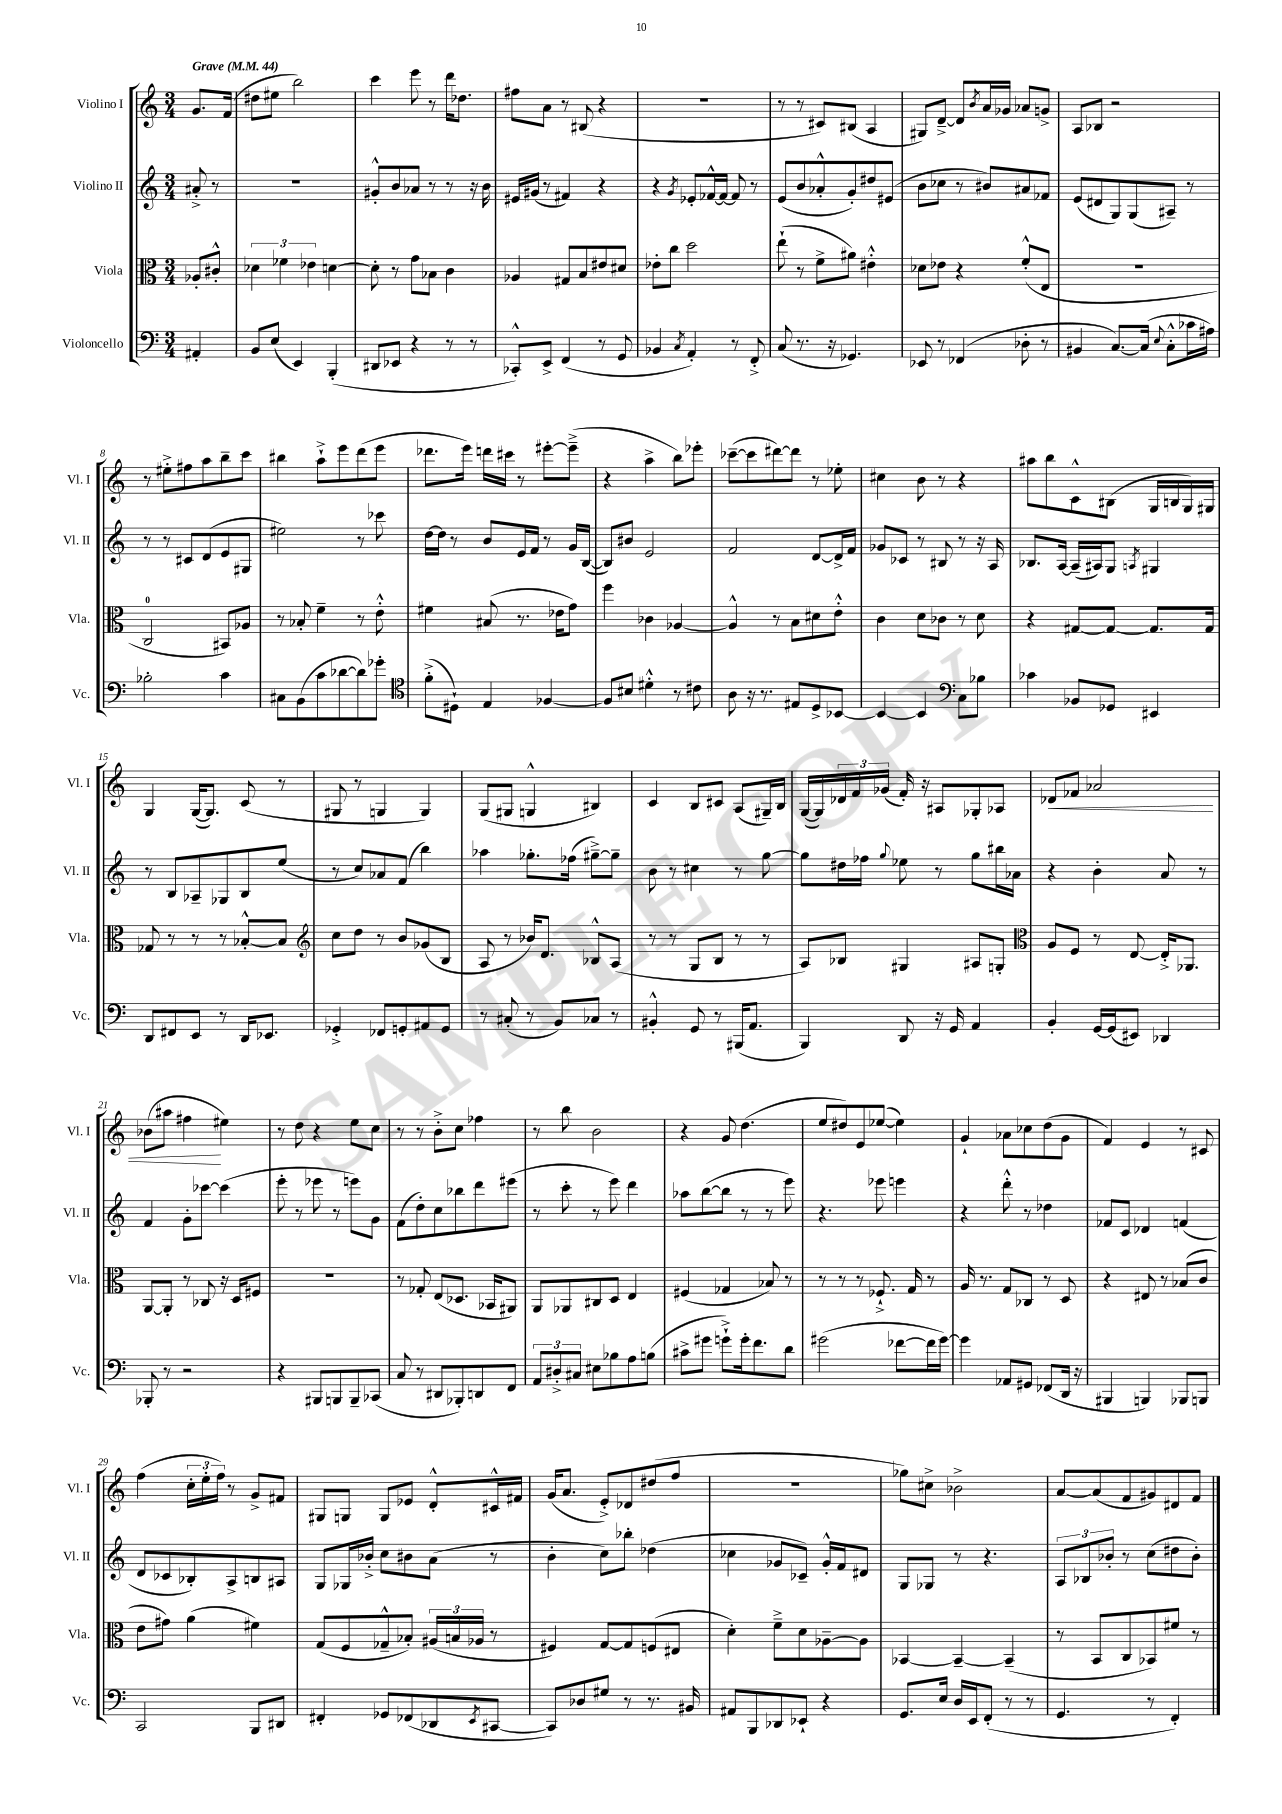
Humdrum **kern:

**kern	**kern	**kern	**kern
*staff4	*staff3	*staff2	*staff1
*clefF4	*clefC3	*clefG2	*clefG2
*k[]	*k[]	*k[]	*k[]
*M3/4	*M3/4	*M3/4	*M3/4
*MM44	*MM44	*MM44	*MM44
4AA#'	8A-'	8a#'^	8.g
.	8c#'^^	8r	.
.	.	.	(16f
=	=	=	=
8BB	6d-	2.r	8dd#
(8E	.	.	8ee#
.	6f-	.	.
4EE)	.	.	2bb)
.	6e-	.	.
(4BBB'	[4d	.	.
=	=	=	=
8DD#	8d']	8g#'^^	4ccc
8EE-	8r	8b	.
4r	8g	8a-	8eee
.	8B-	8r	8r
8r	4c	8r	16ddd
.	.	.	8.dd-
8r	.	16r	.
.	.	16b	.
=	=	=	=
8CC-'^^)	4A-	16e#	8ff#
.	.	(16g#	.
8EE^	.	8r	8a
(4FF	8G#	4f#)	8r
.	8B	.	(8B#
8r	8e#	4r	4r
8GG	8d#	.	.
=	=	=	=
4BB-	8e-'	4r	2.r
.	8cc	.	.
8qC	.	8qg	.
4AA')	2dd	8e-'	.
.	.	[16f-^^	.
.	.	16f-_	.
8r	.	8f-]	.
8FF'^	.	8r	.
=	=	=	=
(8C	(8ee`	(8e	8r
8.r	8r	8b	8r
.	8f^	8a-'^^	8c#)
16r	.	.	.
4.GG-)	8a#)	8g')	(8B#
.	4e#'^^	8dd#	4A
.	.	(8e#	.
=	=	=	=
8EE-	8d-	8b	8G#)
8r	8e-	8cc-	[8d~^
(4FF-	4r	8r	8d]
.	.	.	8qb
.	.	8b#)	16a
.	.	.	16g-
8D-'	(8f'^^	8a#	8a-
8r	8E	8f-	8g^
=	=	=	=
4BB#	2.r	(8e	8A
.	.	8d#	8B-
[8.C)	.	8G)	2r
.	.	(8G	.
(16C]	.	.	.
8qqE	.	.	.
8C'^^	.	8A#~)	.
16c-	.	8r	.
16A#)	.	.	.
=	=	=	=
2B-'	2C	8r	8r
.	.	8r	8ee#'^
.	.	8c#	8ff#
.	.	(8d	8aa
4c	8BB#)	8e	8bb~
.	8A-	8G#	8ccc
=	=	=	=
8C#	8r	2ee#)	4bb#
(8BB	8B-'	.	.
8c	4f~	.	8aa`^
[8d-	.	.	8eee
8d-])	8r	8r	(8ddd
8g-'	8e'^^	8ccc-	8eee
=	=	=	=
*clefC4	*	*	*
(8f'^	4f#	[16dd	8.ddd-
.	.	16dd]	.
8D#`)	.	8r	.
.	.	.	16eee)
4E	(8B#	8b	16ddd
.	.	.	16ccc#
.	8.r	16e	8r
.	.	16f	.
[4F-	.	8r	[8eee#'
.	16e-	.	.
.	8g)	16g	(8eee#~^]
.	.	([16B	.
=	=	=	=
8F-]	4ff	8B])	4r
8B#	.	8b#	.
4d#'^^	4c-	2e	4aa^
8r	[4A-	.	8bb)
8c#	.	.	8eee-'
=	=	=	=
8A	4A-^^]	2f	([8ccc-~
16r	.	.	8ccc-]
8.r	.	.	.
.	8r	.	[8ddd#)
8E#	8B	.	8ddd#]
8D^	8d#	[8d	8r
[8BB-	8e'^^	16d^]	8ee-'
.	.	16f	.
=	=	=	=
4BB-_	4c	8g-	4cc#
.	.	8c-	.
4BB-]	8d	8r	8b
.	8c-	8B#	8r
*clefF4	*	*	*
8C	8r	8r	4r
8B-	8d	16r	.
.	.	16A	.
=	=	=	=
4c-	4r	8.B-	8aa#
.	.	.	8bb
.	.	[16A	.
8BB-	[8G#	(16A~]	8c^^
.	.	16A#)	.
8GG-	8G#_	8G	(8B#
.	.	8qA	.
4EE#	8.G#]	4G#	16G
.	.	.	16B
.	.	.	16G)
.	16G#	.	16G#
=	=	=	=
8DD	8G-	8r	4G
8FF#	8r	8B	.
8EE	8r	8A-~	([16G
.	.	.	8.G])
8r	8r	8G-	.
16DD	[8B-'^^	8B	(8c
8.EE-	.	.	.
.	8B-]	(8ee	8r
=	=	=	=
*	*clefG2	*	*
4GG-'^	8cc	8r	8G#
.	8dd	8cc)	8r
8FF-	8r	8a-	4G
8GG'	8b	(8f	.
8AA#	(8g-	4bb)	4G)
8GG	8B	.	.
=	=	=	=
8r	8A	4aa-	(8G
(8C#'	8r	.	8G#
8r	16b-)	8.gg-'	4G^^
.	8.d	.	.
8BB)	.	.	.
.	.	(16ff-	.
8C-	8B-^^	[8gg#~^)	4B#)
8r	(8A	8gg#~]	.
=	=	=	=
4BB#'^^	8r	8b	4c
.	8r	8r	.
8GG	8G	4cc#	8B
8r	8B	.	8c#
(16BBB#	8r	8r	(8A
8.AA	.	.	.
.	8r	[8gg	16G#~)
.	.	.	16B
=	=	=	=
4BBB)	8A)	8gg]	([16G
.	.	.	16G])
.	8B-	16dd#	24d-
.	.	.	24f
.	.	16ff-	.
.	.	.	(24g-
.	.	8qqgg	.
8DD	4G#	8ee-	16f')
.	.	.	16r
16r	.	8r	8A#
16GG	.	.	.
4AA	8A#	8gg	8G-'
.	8G'	16bb#	8A-
.	.	16a-	.
=	=	=	=
*	*clefC3	*	*
4BB'	8A	4r	8d-
.	8F	.	8f-
[16GG	8r	4b'	2a-
(16GG]	.	.	.
8EE#)	[8E	.	.
4DD-	16E'^]	8a	.
.	8.AA-	.	.
.	.	8r	.
=	=	=	=
8BBB-'	[8AA	4f	(8b-
8r	8AA']	.	8aa#
2r	8r	8g'	4ff#
.	8C-	[8ccc-	.
.	16r	(4ccc-]	4ee#)
.	16D	.	.
.	8F#	.	.
=	=	=	=
4r	2.r	8eee'	8r
.	.	8r	8dd
8BBB#	.	8eee-	4r
8BBB	.	8r	.
8BBB~	.	8eee)	8ee
(8CC-	.	8g	8cc
=	=	=	=
8C	8r	(8f	8r
8r	8G-'	8dd')	8r
8DD#	(8E	8cc	8b'^
8BBB-')	8.D-	8bb-	8cc
8DD	.	8ddd	4ff-
.	16BB-	.	.
8FF	8AA#)	(8eee#	.
=	=	=	=
12AA	8AA	8r	8r
12D#'^	.	.	.
.	8AA-	8ccc'	8bb
12C#	.	.	.
8E#	8C#	8r	2b
8B-	8D	8eee)	.
8A	4E	4ddd	.
(8B	.	.	.
=	=	=	=
8c#^	(4F#	8aa-	4r
8g#	.	([8bb	.
8g`^)	4G-	8bb]	8g
16g'	.	8r	(4.dd
8.f	.	.	.
.	8B-)	8r	.
8d	8r	8eee)	.
=	=	=	=
(2g#	8r	4.r	8ee
.	8r	.	8dd#)
.	8r	.	8e
.	8.F-`^	8eee-	([8ee-
[8f-	.	4eee	4ee-])
.	16G	.	.
16f-]	8r	.	.
[16g#)	.	.	.
=	=	=	=
4g#]	16A	4r	4g`
.	8.r	.	.
8AA-	8G	8ddd'^^	8a-
8GG#	8C-	8r	8cc-
(8FF-	8r	4dd-	(8dd
16DD	8D	.	8g
16r	.	.	.
=	=	=	=
4BBB#	4r	8f-	4f)
.	.	8c	.
4BBB)	8E#	4d-	4e
.	8r	.	.
8BBB-	(8B-	(4f	8r
8BBB	8c	.	8c#
=	=	=	=
2CC	8e	8d	(4ff
.	8g#)	8c-	.
.	(4a	8B-')	24cc'
.	.	.	24ee'
.	.	.	24ff)
.	.	8A^	8r
8BBB	4f#)	8B	8g^
8DD#	.	8A#	8f#
=	=	=	=
4FF#'	(8G	8G	8G#
.	8F	16G-	8G
.	.	16b-'^	.
8GG-	8G-~^^	8cc	8G
(8FF-	8B-')	8b#	8e-
8DD-	(24A#	(8a	8d'^^
.	24B	.	.
.	24A-	.	.
8qEE	.	.	.
[8CC#	8r	8r	16c#^^
.	.	.	16f#
=	=	=	=
8CC#])	4F#)	4b'	(16g
.	.	.	8.a
8D-	.	.	.
8G#	[8G	8cc)	8e'^)
8r	8G]	8bb-'	8d-
8.r	(8F	(4dd-	(8dd#
.	8E#	.	8ff
16BB#	.	.	.
=	=	=	=
8AA#	4d')	4cc-	2.r
8BBB	.	.	.
8DD-	8f~^	8g-	.
8EE-`	8d	8c-~)	.
4r	[8A-~	16g-'^^	.
.	.	16f	.
.	8A-]	8d#	.
=	=	=	=
8.GG	[4BB-	8G	8gg-)
.	.	8G-	8cc#^
16E	.	.	.
16D	4BB-~_	8r	2b-^
16EE	.	.	.
(8FF'	.	4.r	.
8r	(4BB-~]	.	.
8r	.	.	.
=	=	=	=
4.GG	8r	12A	[8a
.	.	12B-	.
.	8BB	.	(8a]
.	.	12b-'	.
.	8C	8r	8f
8r	8BB-)	(8cc	8g#)
4FF')	8f#	8dd#	8d#
.	8r	8b-')	8f
==	==	==	==
*-	*-	*-	*-
